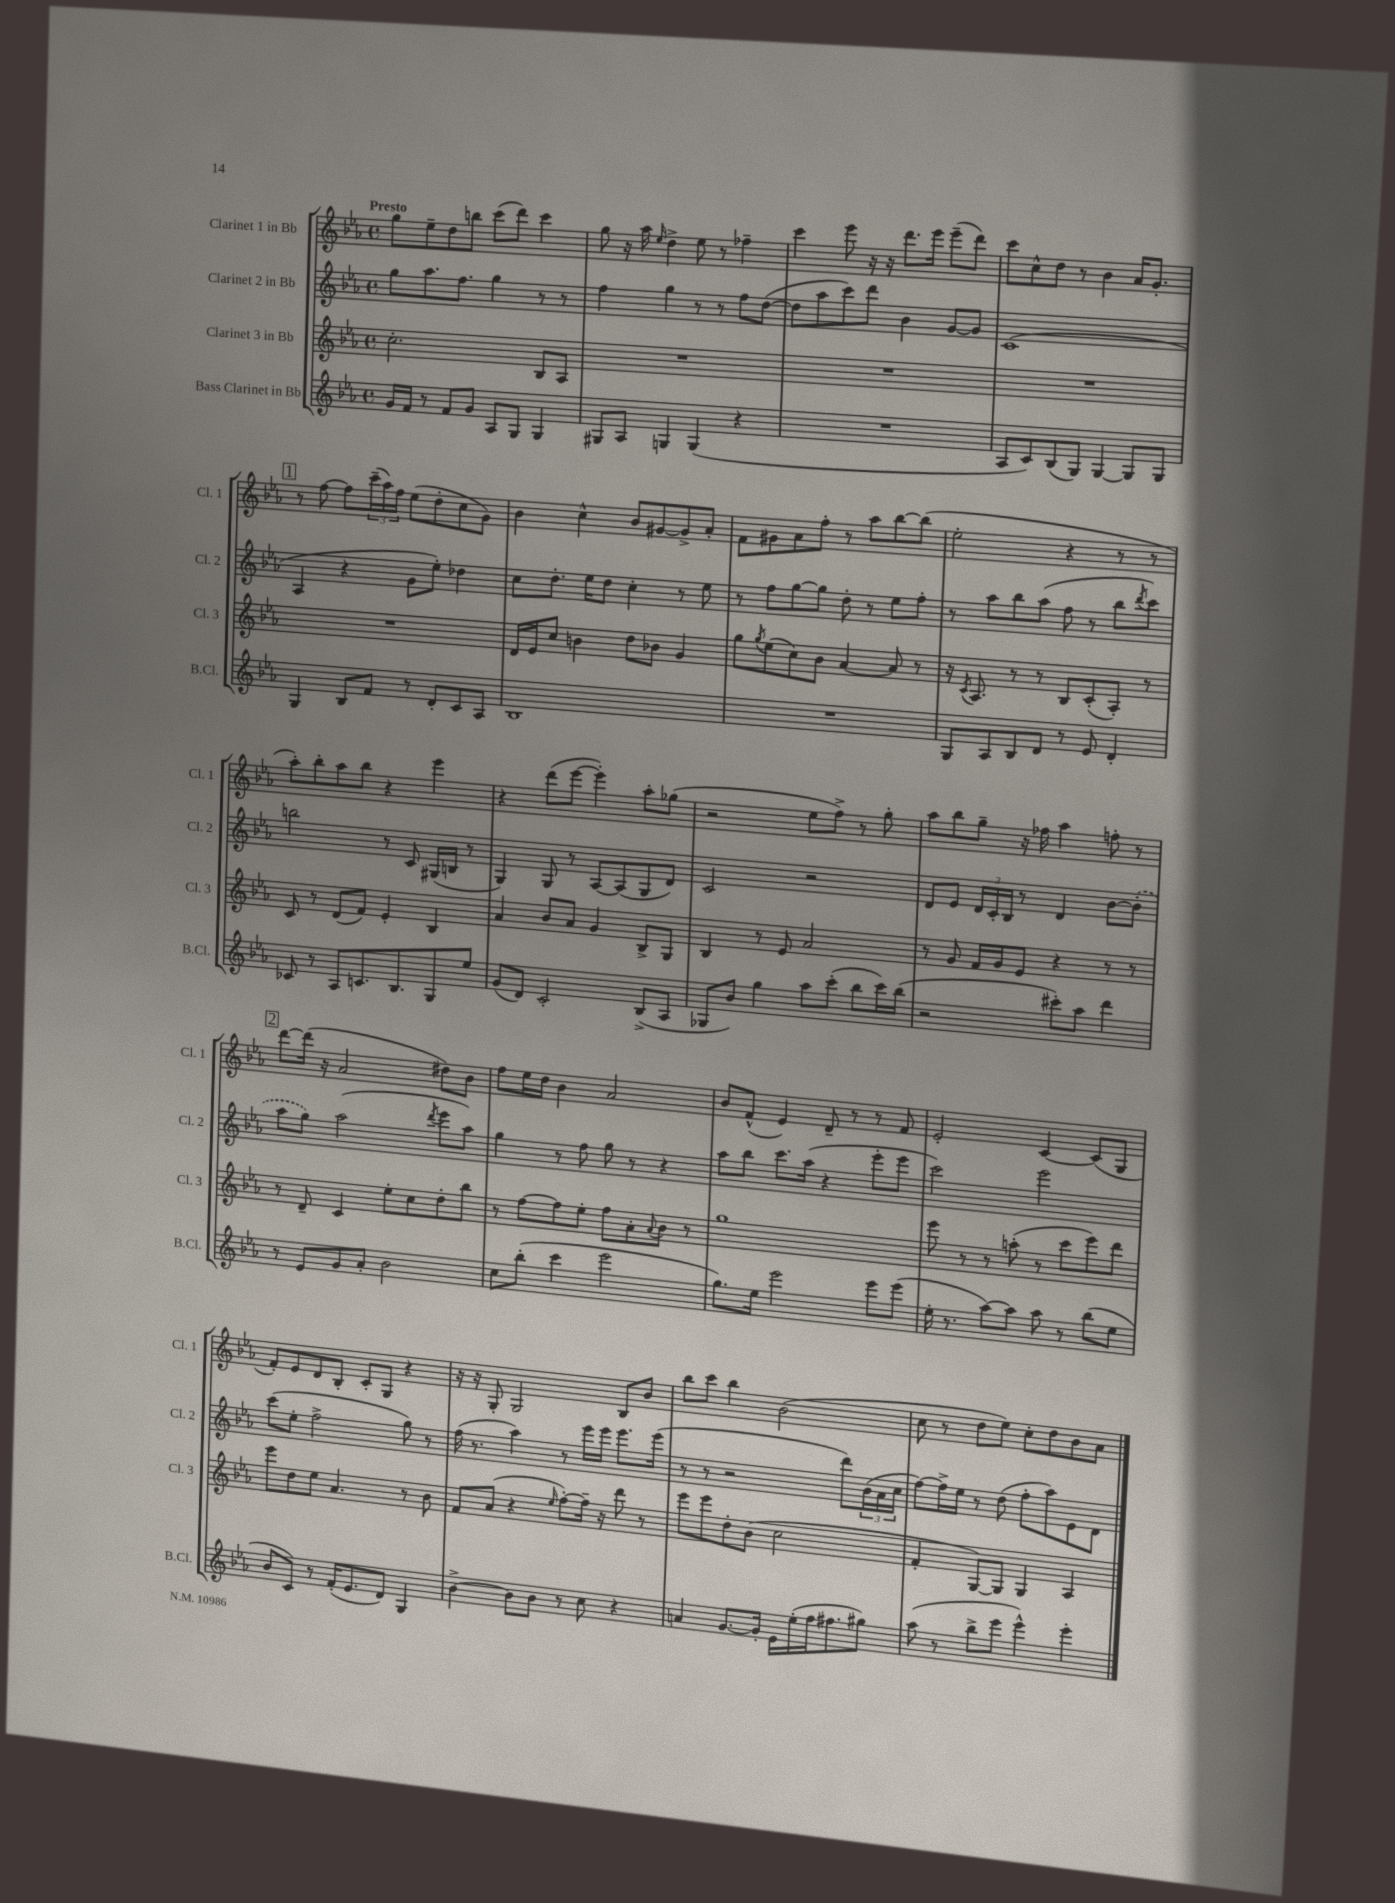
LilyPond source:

<<
\new StaffGroup <<
\new Staff = "s0" \with { instrumentName = "Clarinet 1 in Bb" shortInstrumentName = "Cl. 1" } {
    \clef treble \key ees \major \defaultTimeSignature \time 4/4 \tempo "Presto"
    g''8 ees''8-- d''8 b''8 c'''8( d'''8) c'''4 |
    g''8 r16 aes''16 \grace { ees''16 } d''4-> ees''8 r8 fes''4-- |
    c'''4 ees'''8 r16 r16 d'''8. ees'''16 ees'''8--( d'''8) |
    c'''8 c''8-^ d''8 r8 bes'4 aes'16 g'8.-. |
    \mark \markup { \box "1" } r8 f''8~ f''8 \tuplet 3/2 { c'''16--( aes''16) f''16 } ees''8( d''8-. c''8 g'8) |
    bes'4 c''4-^ bes'8 gis'8~ gis'8-> aes'8-. |
    f'8 gis'8 aes'8 f''8-. r8 aes''8 bes''8~ bes''8( |
    ees''2-. r4 r8 r8 |
    aes''8-.) bes''8-. aes''8 bes''8 r4 ees'''4 |
    r4 d'''8( ees'''8~ ees'''4-.) aes''8-. ges''8( |
    r2 ees''8 f''8->) r8 g''8-. |
    aes''8 bes''8 g''8-- r16 fes''16 aes''4 f''8-. r8 |
    \mark \markup { \box "2" } d'''8~ d'''16( r16 aes'2 dis''8) bes'8 |
    f''8 ees''16 d''16 bes'4 aes'2 |
    bes'8 f'8-^( ees'4) d'8-- r8 r8 f'8 |
    ees'2-. c'4~ c'8( g8 |
    f'8-.) ees'8 d'8 bes8-. c'8-. g8 r4 |
    r16 r16 g8-. g2 bes8 bes'8 |
    bes''8 c'''8 bes''4 bes'2( |
    c''8 r8 d''8 ees''8) c''8-. d''8 bes'8 aes'8 \bar "|." |
}
\new Staff = "s1" \with { instrumentName = "Clarinet 2 in Bb" shortInstrumentName = "Cl. 2" } {
    \clef treble \key ees \major \defaultTimeSignature \time 4/4
    g''8 aes''8. f''8. g''4 r8 r8 |
    f''4 g''4 r8 r8 f''8 d''8~( |
    d''8 aes''8 c'''8) d'''8 bes'4 g'8~ g'8 |
    c'1( |
    \mark \markup { \box "1" } aes4 r4 g'8 ees''8-.) des''4 |
    c''8 d''8.-. ees''16 d''8 c''4-. r8 ees''8 |
    r8 f''8 g''8~ g''8 d''8-. r8 ees''8 f''8-. |
    r8 aes''8 bes''8 aes''8( f''8 r8 bes''8 \acciaccatura { d'''8 } c'''8) |
    b''2 r8 c'8 gis16( b16 r8 |
    g4) g8 r8 aes8~ aes8( g8 d'8) |
    c'2 r2 |
    d'8 ees'8 \tuplet 3/2 { d'16 c'16-. bes16 } r8 d'4 bes'8~ \once \slurDashed bes'8-.( |
    \mark \markup { \box "2" } aes''8 g''8) aes''2( \acciaccatura { d'''8 } ees'''8 aes''8) |
    g''4 r8 f''8 g''8 r8 r4 |
    aes''8 bes''8 c'''8. aes''16( r4 ees'''8-. ees'''8 |
    c'''2) ees'''2 |
    c'''8( ees''8-. f''2-> g''8) r8 |
    f''16( r8. aes''4) r8 ees'''16 ees'''16 ees'''8. ees'''16( |
    r8 r8 r2 d'''8) \tuplet 3/2 { bes'16( aes'16 c''16 } |
    f''8~) f''16-> ees''16 r8 d''8( f''8-. aes''8) ees'8 d'8 \bar "|." |
}
\new Staff = "s2" \with { instrumentName = "Clarinet 3 in Bb" shortInstrumentName = "Cl. 3" } {
    \clef treble \key ees \major \defaultTimeSignature \time 4/4
    c''2.-. bes8 aes8 |
    R1 |
    R1 |
    R1 |
    \mark \markup { \box "1" } R1 |
    d'16 ees'16 c''8 b'4 d''8 bes'8 g'4 |
    g''8 \acciaccatura { g''8 } ees''8( c''8) bes'8 aes'4~ aes'8 r8 |
    r16 \acciaccatura { c'8 } aes8. r8 r8 bes8 c'8-.( aes8-.) r8 |
    c'8 r8 d'8( f'8) ees'4-. bes4 |
    aes'4 bes'8 aes'8 g'4 bes8-> g8 |
    bes4 r8 ees'8 aes'2 |
    r8 g'8 f'16 g'16 ees'8 r4 r8 r8 |
    \mark \markup { \box "2" } r8 d'8-- c'4 ees''8-. c''8 d''8-. bes''8 |
    r8 f''8~ f''8 ees''8-. f''8 aes'8-. \appoggiatura { aes'8 } bes'8 r8 |
    g''1 |
    ees'''8 r8 r8 a''8-.( r8 c'''8 ees'''8) d'''8 |
    ees'''8 d''8 ees''8 aes'4. r8 bes'8 |
    f'8 aes'8( r4 \grace { ees''16 } f''8~-.) f''16-- r16 d'''8 r8 |
    ees'''8 ees'''8 d''8-. bes'8( c''2 |
    f'4-. g8~) g8 g4 aes4 \bar "|." |
}
\new Staff = "s3" \with { instrumentName = "Bass Clarinet in Bb" shortInstrumentName = "B.Cl." } {
    \clef treble \key ees \major \defaultTimeSignature \time 4/4
    g'16 f'16 r8 f'8 g'8 aes8 g8 g4 |
    gis8 aes8 g4 g4( r4 |
    R1 |
    aes8 c'8) bes8( g8) g4~ g8 g8 |
    \mark \markup { \box "1" } g4 bes8 f'8 r8 d'8-. c'8 aes8 |
    bes1 |
    R1 |
    g8 aes8 bes8 d'8 r8 ees'8 d'4-. |
    ces'8 r8 aes8 c'8. bes8. g8 ees''8 |
    g'8( d'8) c'2-. bes8->( aes8 |
    ges8 bes'8) g''4 aes''8 c'''8-.( bes''8 c'''16) bes''16( |
    r2 cis'''8-.) aes''8 d'''4 |
    \mark \markup { \box "2" } r8 ees'8 g'8 aes'8-. bes'2 |
    c''8 bes''8-.( c'''4 ees'''2 |
    g''8.) ees''16 ees'''2 ees'''8 ees'''8( |
    ees''16-. r8. aes''8~) aes''8 aes''8 r8 bes''8( ees''8 |
    bes'8 c'8) r8 f'16-.( ees'8. d'8) g4 |
    bes'4~-> bes'8 bes'8 r8 c''8 r4 |
    a'4 g'8.~ g'16-. ees'16 ees''16-.( f''16 fis''8. gis''8) |
    aes''8( r8 bes''8-> ees'''8 ees'''4-^) ees'''4-. \bar "|." |
}
>>
>>
\layout { \context { \Score \remove "Bar_number_engraver" } }
